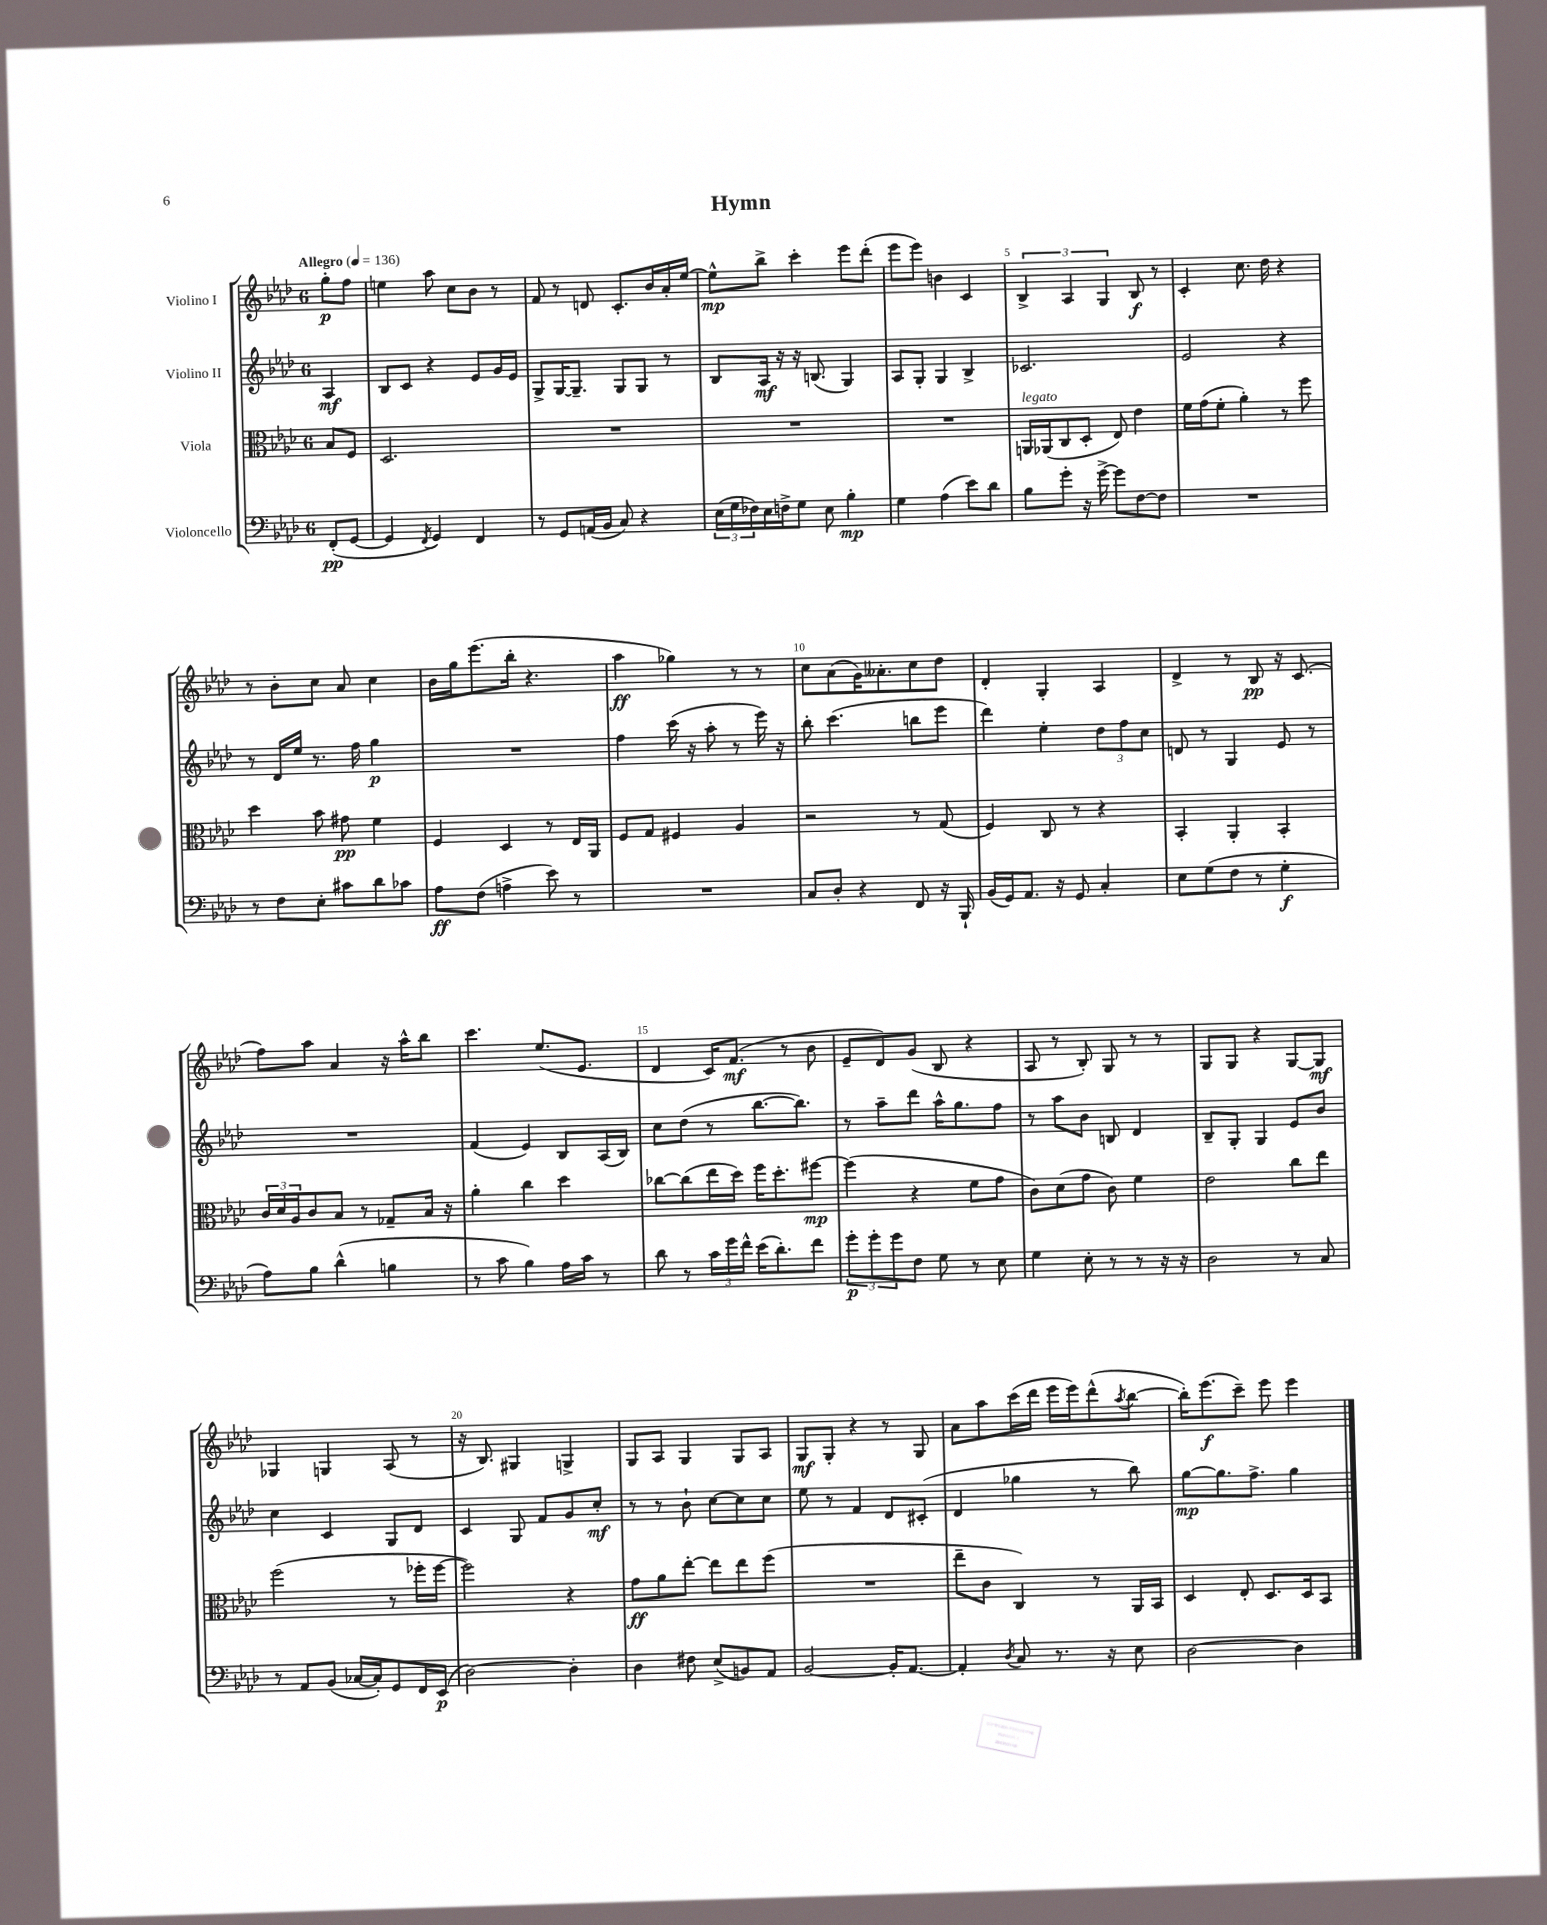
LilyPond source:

\header { title = "Hymn" }
<<
\new StaffGroup <<
\new Staff = "s0" \with { instrumentName = "Violino I" } {
    \clef treble \key aes \major \once \override Staff.TimeSignature.style = #'single-digit \time 6/8 \partial 4 \tempo "Allegro" 4 = 136
    g''8-.\p f''8 |
    e''4 aes''8 c''8 bes'8 r8 |
    f'8 r8 d'8 c'8.-. bes'16 aes'16-. ees''16~ |
    ees''8-^\mp bes''8-> c'''4-. ees'''8 des'''8-.( |
    ees'''8 ees'''8) b'4 c'4 |
    \tuplet 3/2 { bes4-> aes4 g4 } bes8\f r8 |
    c'4-. c''8. des''16 r4 |
    r8 bes'8-. c''8 aes'8 c''4 |
    bes'16 g''16 ees'''8.( bes''16-. r4. |
    aes''4\ff ges''4) r8 r8 |
    c''8 aes'8( g'16) aeses'8.-. c''8 des''8 |
    des'4-. g4-. aes4 |
    des'4-> r8 bes8\pp r16 c'8.( |
    f''8) aes''8 aes'4 r16 aes''16-^ bes''8 |
    c'''4. ees''8.( ees'8. |
    des'4 c'16) f'8.\mf( r8 bes'8 |
    ees'8-- des'8) g'8( bes8 r4 |
    aes8 r8 bes8-.) g8 r8 r8 |
    g8 g8 r4 g8~ g8\mf |
    ges4 g4 aes8( r8 |
    r16 bes8.) gis4 g4-> |
    g8 aes8 g4 g8 aes8 |
    g8\mf g8-. r4 r8 g8 |
    aes'8 aes''8 c'''16( des'''16 ees'''16 ees'''16) des'''8-^( \acciaccatura { aes''8 } bes''8~ |
    bes''16-.) ees'''8.\f( c'''8--) ees'''8 ees'''4 \bar "|." |
}
\new Staff = "s1" \with { instrumentName = "Violino II" } {
    \clef treble \key aes \major \once \override Staff.TimeSignature.style = #'single-digit \time 6/8 \partial 4
    aes4\mf |
    bes8 c'8 r4 ees'8 g'16 ees'16 |
    g8-> g16~ g8.-- g8 g8 r8 |
    bes8 aes16\mf r16 r16 b8.( g4) |
    aes8 g8-. g4 bes4-> |
    ces'2. |
    ees'2 r4 |
    r8 des'16 ees''16 r8. f''16 g''4\p |
    R2. |
    f''4 c'''16( r16 aes''8-. r8 ees'''16) r16 |
    bes''8-. c'''4.( b''8 ees'''8 |
    des'''4) ees''4-. \tuplet 3/2 { des''8 f''8 c''8 } |
    d'8 r8 g4 ees'8 r8 |
    R2. |
    f'4( ees'4) bes8 aes16( bes16) |
    c''8 des''8( r8 bes''8.~ bes''8.) |
    r8 aes''8-- des'''8 aes''16-^ g''8. f''8 |
    r8 aes''8 bes'8 b8 des'4 |
    bes8-- g8-. g4 ees'8 bes'8 |
    c''4 c'4 g8 des'8 |
    c'4 g8 f'8 g'8 c''8-.\mf |
    r8 r8 bes'8-! c''8~ c''8 c''8 |
    ees''8 r8 f'4 des'8 cis'8-.( |
    des'4 ges''4 r8 bes''8) |
    g''8~\mp g''8. f''8.-> g''4 \bar "|." |
}
\new Staff = "s2" \with { instrumentName = "Viola" } {
    \clef alto \key aes \major \once \override Staff.TimeSignature.style = #'single-digit \time 6/8 \partial 4
    bes8 f8 |
    des2. |
    R2. |
    R2. |
    R2. |
    a,16^\markup { \italic "legato" } aes,16( c8 des8-. ees8) ees'4 |
    f'16 g'16( f'8-. aes'4-.) r8 f''8 |
    des''4 bes'8 gis'8\pp f'4 |
    f4 des4 r8 ees16 aes,16 |
    f8 g8 fis4 aes4 |
    r2 r8 g8( |
    f4) c8 r8 r4 |
    bes,4-. aes,4-. bes,4-. |
    \tuplet 3/2 { c'16 des'16 aes16 } c'8 bes8 r8 ges8-- bes16 r16 |
    aes'4-. c''4 des''4 |
    ces''8~ ces''8( ees''16 des''16) f''16 des''8.-. fis''8~\mp |
    fis''4( r4 f'8 g'8 |
    c'8) des'8( g'8 c'8) f'4 |
    ees'2 c''8 ees''8 |
    f''2( r8 fes''16-. fes''16~ |
    fes''2) r4 |
    g'8\ff aes'8 ees''8~-. ees''8 ees''8 f''8( |
    R2. |
    ees''8-- c'8 c4) r8 aes,16 bes,16 |
    des4 ees8-. des8. des16 bes,8 \bar "|." |
}
\new Staff = "s3" \with { instrumentName = "Violoncello" } {
    \clef bass \key aes \major \once \override Staff.TimeSignature.style = #'single-digit \time 6/8 \partial 4
    f,8-.\pp( g,8~ |
    g,4 \acciaccatura { f,8 } g,4) f,4 |
    r8 g,8 a,16( bes,16 c8) r4 |
    \tuplet 3/2 { ees16( g16 fes16) } ees16 f16-> g8 ees8 bes4-.\mp |
    g4 aes4( ees'8) des'8 |
    bes8 g'8-. r16 g'16~-> g'8 f8~ f8 |
    R2. |
    r8 f8 ees8-. cis'8 des'8 ces'8 |
    aes8\ff f8( a4-> ees'8) r8 |
    R2. |
    c8 des8-. r4 f,8 r16 bes,,16-! |
    bes,16( g,16) aes,8. r16 g,8 c4-. |
    ees8 g8( f8 r8 g4-.\f |
    aes8) bes8 des'4-^( b4 |
    r8 c'8 bes4) aes16 c'16 r8 |
    des'8 r8 \tuplet 3/2 { c'16 g'16 f'16-^ } ees'16( des'8.-.) f'8 |
    \tuplet 3/2 { g'8-.\p g'8-. g'8 } f8 g8 r8 ees8 |
    g4 ees8-. r8 r8 r16 r16 |
    des2 r8 c8 |
    r8 aes,8 bes,8( ces16~ ces16-.) g,8 f,16 ees,16\p( |
    des2~) des4-. |
    des4 fis8 ees8->( b,8) aes,8 |
    bes,2~ bes,16-. aes,8.~ |
    aes,4-. \acciaccatura { des8 } c8 r8. r16 ees8 |
    des2~ des4 \bar "|." |
}
>>
>>
\layout { \context { \Score \override BarNumber.break-visibility = ##(#f #t #t) barNumberVisibility = #(every-nth-bar-number-visible 5) } }
